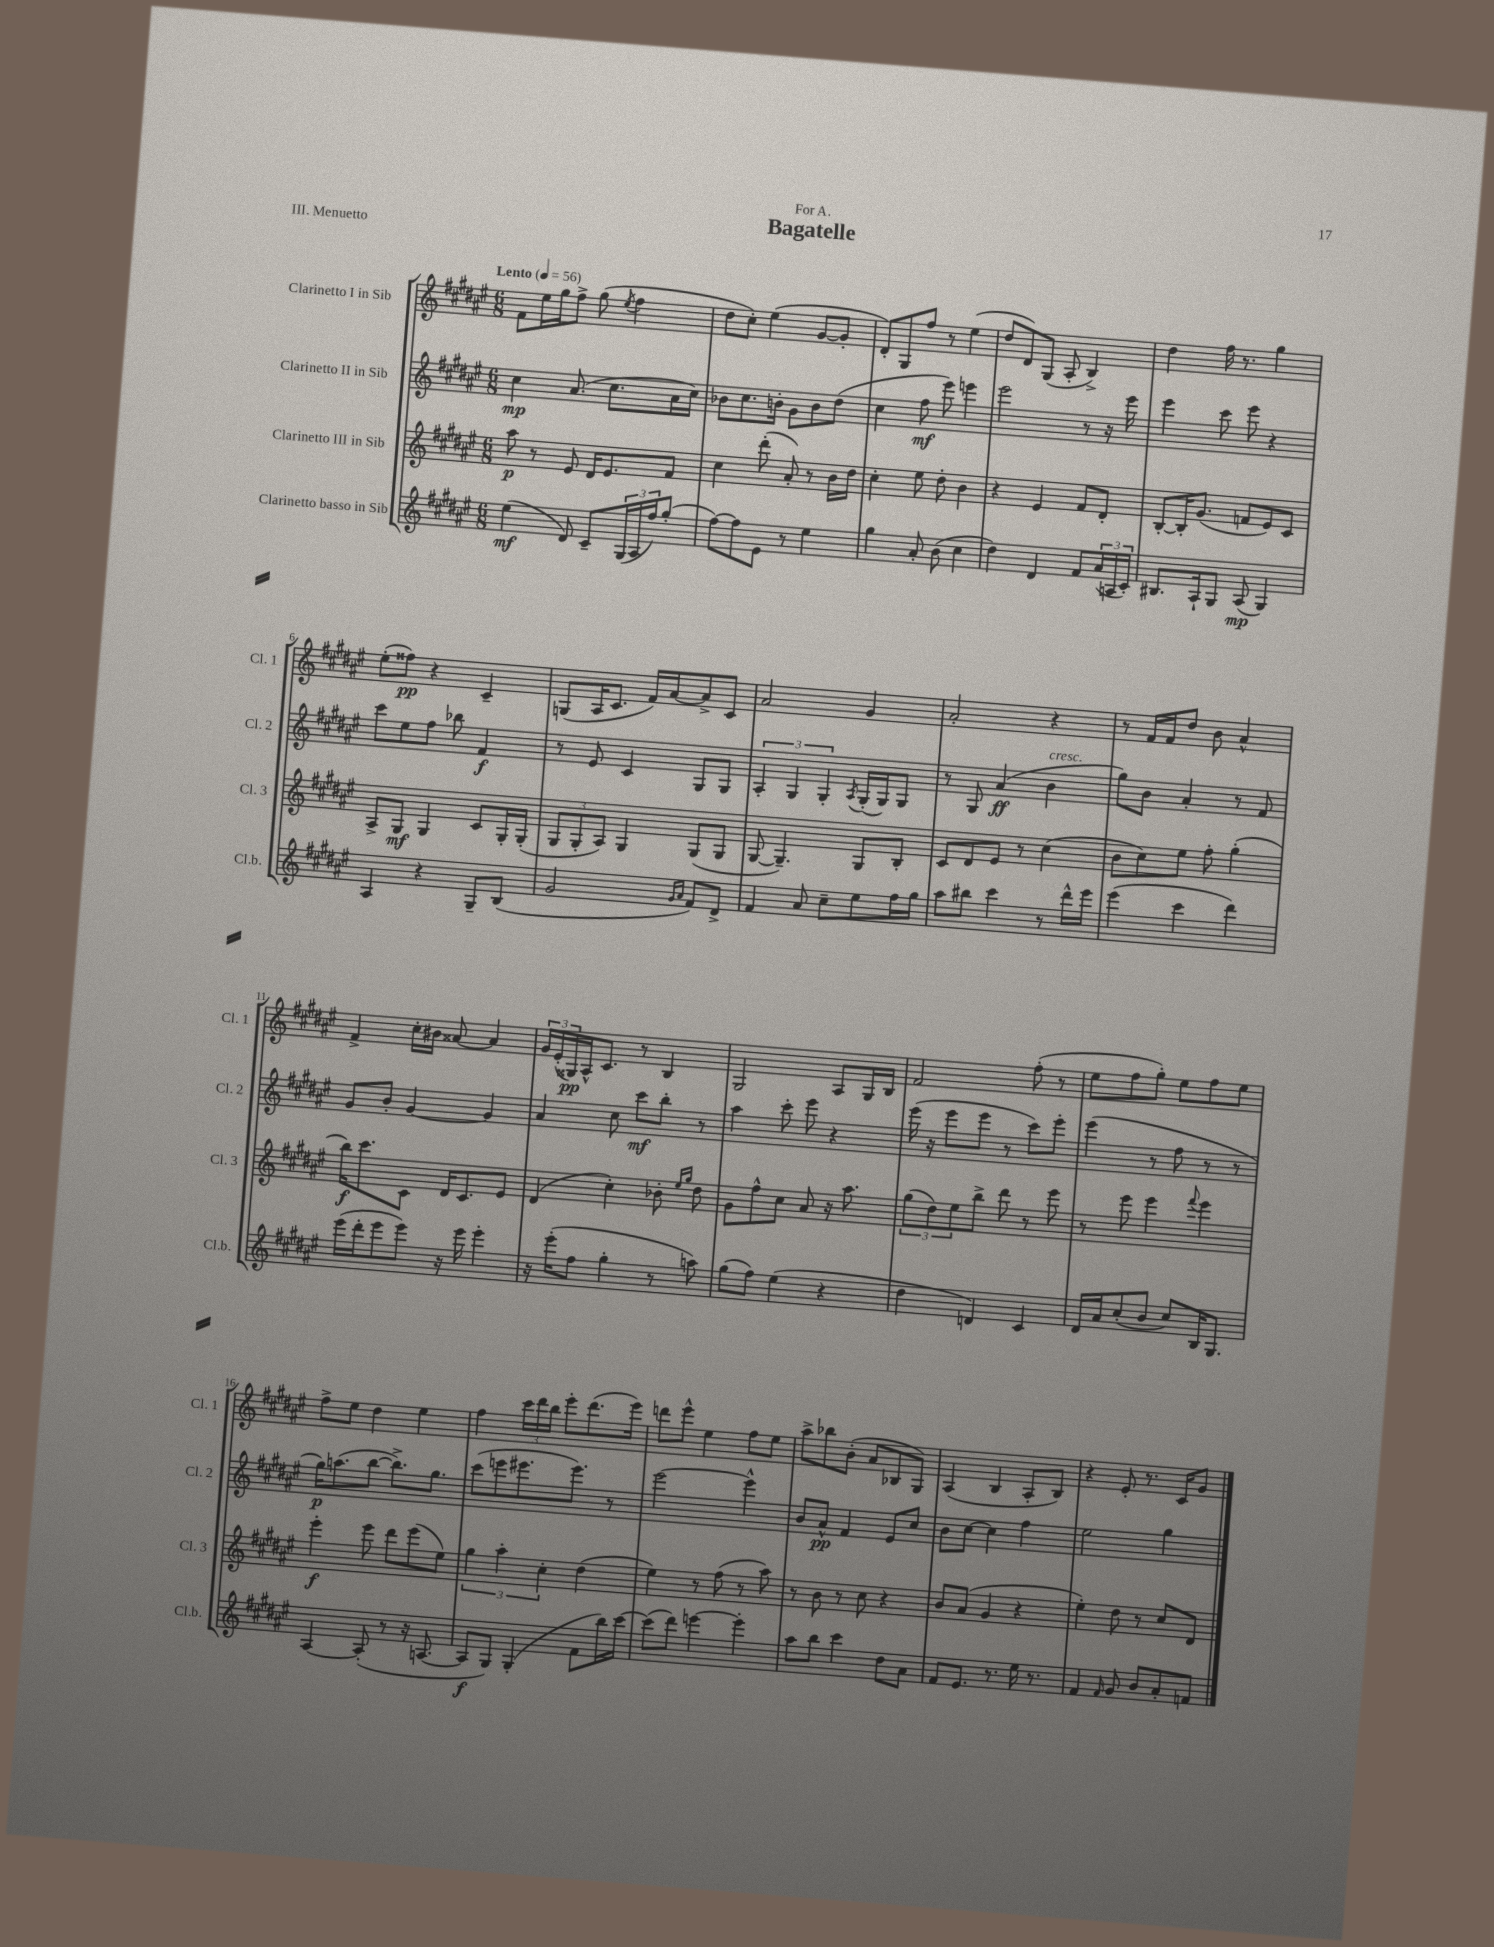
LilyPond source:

\header { title = "Bagatelle" dedication = "For A." piece = "III. Menuetto" }
<<
\new StaffGroup <<
\new Staff = "s0" \with { instrumentName = "Clarinetto I in Sib" shortInstrumentName = "Cl. 1" } {
    \clef treble \key fis \major \numericTimeSignature \time 6/8 \tempo "Lento" 4 = 56
    fis'8 eis''16 gis''16 fis''8-> gis''8( \acciaccatura { eis''8 } fis''4 |
    dis''8 cis''8-.) eis''4( gis'8~ gis'8-. |
    dis'8-.) gis8 fis''8 r8 eis''4( |
    dis''8 dis'8) gis8( ais8-. b4->) |
    dis''4 fis''16 r8. gis''4 |
    eis''8-.( fisis''8\pp) r4 cis'4-- |
    g8( ais16 cis'8. fis'16) ais'16~ ais'8-> cis'8 |
    ais'2 gis'4 |
    ais'2-. r4 |
    r8 fis'16 fis'16 dis''8 b'8 ais'4-^ |
    fis'4-> cis''16-. bis'16 aisis'8~ aisis'4 |
    \tuplet 3/2 { gis'16 eis'16-.( gisis16\pp) } ais16-^ cis'8. r8 b4 |
    gis2 ais8 gis16 b16 |
    fis'2 fis''8-.( r8 |
    eis''8 fis''8 gis''8-.) eis''8 fis''8 eis''8 |
    fis''8-> eis''8 dis''4 eis''4 |
    fis''4 \tuplet 3/2 { cis'''16 dis'''16 b''16 } eis'''8-. dis'''8.( eis'''16) |
    d'''8 eis'''8-^ eis''4 fis''8 eis''8 |
    ais''8-> bes''8 b'8-.( ais'8 bes8 gis8) |
    ais4( b4 ais8-. b8) |
    r4 eis'8-. r8. cis'16 gis'8 \bar "|." |
}
\new Staff = "s1" \with { instrumentName = "Clarinetto II in Sib" shortInstrumentName = "Cl. 2" } {
    \clef treble \key fis \major \numericTimeSignature \time 6/8
    cis''4\mp ais'8.( cis''8. ais'16 cis''16) |
    bes'8 cis''8. b'16-. gis'8 b'8 dis''8( |
    cis''4 fis''8\mf eis'''8) e'''4 |
    eis'''2 r8 r16 eis'''16 |
    eis'''4 cis'''8 eis'''8 r4 |
    cis'''8 eis''8 fis''8 bes''8 fis'4\f |
    r8 eis'8 cis'4 gis8 gis8 |
    \tuplet 3/2 { ais4-. gis4 gis4-. } \acciaccatura { ais8 } gis16-.( gis16) gis8 |
    r8 gis8 ais'4\ff( b'4^\markup { \italic "cresc." } |
    gis''8) b'8 ais'4-. r8 fis'8 |
    gis'8 b'8-. gis'4~ gis'4 |
    ais'4 cis''8 cis'''8\mf b''8-. r8 |
    ais''4 cis'''8-. eis'''8 r4 |
    eis'''16( r16 eis'''8 eis'''8 r8 cis'''8) eis'''8-. |
    eis'''4( r8 fis''8 r8 r8 |
    gis''16\p) a''8.( b''8~ b''8.->) gis''8. |
    cis'''8( e'''8 eis'''8. eis'''8.) r8 |
    eis'''2~ eis'''4-^ |
    b'8 ais'8-^\pp fis'4 eis'8 cis''8 |
    b'8 cis''8~ cis''4 fis''4 |
    eis''2 gis''4 \bar "|." |
}
\new Staff = "s2" \with { instrumentName = "Clarinetto III in Sib" shortInstrumentName = "Cl. 3" } {
    \clef treble \key fis \major \numericTimeSignature \time 6/8
    ais''8\p r8 eis'8 dis'16 eis'8. fis'8 |
    cis''4 dis'''8-.( ais'8-.) r8 b'16 dis''16 |
    cis''4-. eis''8 dis''8-. b'4 |
    r4 eis'4 fis'8 dis'8-. |
    b8~-. b16-. gis'8.( f'8 eis'8) cis'8 |
    ais8-> gis8\mf gis4 cis'8 gis16-. gis16-.( |
    \tuplet 3/2 { gis8 gis8-. ais8) } gis4 gis8( gis8 |
    gis8~ gis4.--) gis8 b8-. |
    cis'8 dis'8 eis'8 r8 cis''4( |
    b'8 cis''8) eis''8 fis''8-. gis''4-.( |
    b''16\f) cis'''8. cis'8 dis'16 cis'8. eis'8 |
    dis'4( cis''4-.) bes'8-. \grace { eis''16 gis''16 } dis''8 |
    gis'8 fis''8-^ cis''8 ais'8 r16 ais''8. |
    \tuplet 3/2 { gis''8( dis''8) eis''8 } b''8-> dis'''8 r8 eis'''8 |
    r8 eis'''8 eis'''4 \appoggiatura { fis'''8 } eis'''4 |
    eis'''4-.\f eis'''8 dis'''8 eis'''8( eis''8) |
    \tuplet 3/2 { gis''4 ais''4-. cis''4-. } dis''4( |
    eis''4) r8 fis''8( r8 ais''8) |
    r8 b'8 r8 cis''8 r4 |
    b'8 ais'8( gis'4 r4 |
    eis''4-.) dis''8 r8 cis''8 dis'8 \bar "|." |
}
\new Staff = "s3" \with { instrumentName = "Clarinetto basso in Sib" shortInstrumentName = "Cl.b." } {
    \clef treble \key fis \major \numericTimeSignature \time 6/8
    eis''4\mf( dis'8) cis'8-- \tuplet 3/2 { gis16( ais16 fis''16) } gis''8-.( |
    fis''8~) fis''8 eis'8 r8 eis''4 |
    gis''4 ais'8-. b'8( cis''4 |
    dis''4) dis'4 fis'8 \tuplet 3/2 { ais'16( a16 cis'16-.) } |
    bis8. ais16-! gis8 ais8\mp( gis4) |
    ais4 r4 gis8-- b8( |
    gis'2 \grace { gis'16 ais'16 } fis'8) dis'8-> |
    fis'4 ais'8 cis''8-- eis''8 fis''16 gis''16 |
    ais''8 bis''8 cis'''4 r8 dis'''16-^ eis'''16 |
    eis'''4( cis'''4 dis'''4) |
    eis'''16( dis'''16-. eis'''8 eis'''8) r16 eis'''16 eis'''4-. |
    r16 eis'''16-.( fis''8 gis''4-. r8 a''8) |
    gis''8( fis''8) eis''4( r4 |
    dis''4 d'4) cis'4 |
    dis'16 ais'16 cis''8-.( b'8 cis''8) b16 gis8. |
    ais4~ ais8-.( r8 r16 a8.~ |
    a8\f gis8) gis4-.( fis'8 b''16) cis'''16~ |
    cis'''8( dis'''8) e'''4~ e'''4-. |
    ais''8 b''8 cis'''4 dis''8 ais'8 |
    fis'8 eis'8. r8. eis''16 r8. |
    fis'4 \grace { fis'16 } gis'8 b'8 ais'8-. f'8 \bar "|." |
}
>>
>>
